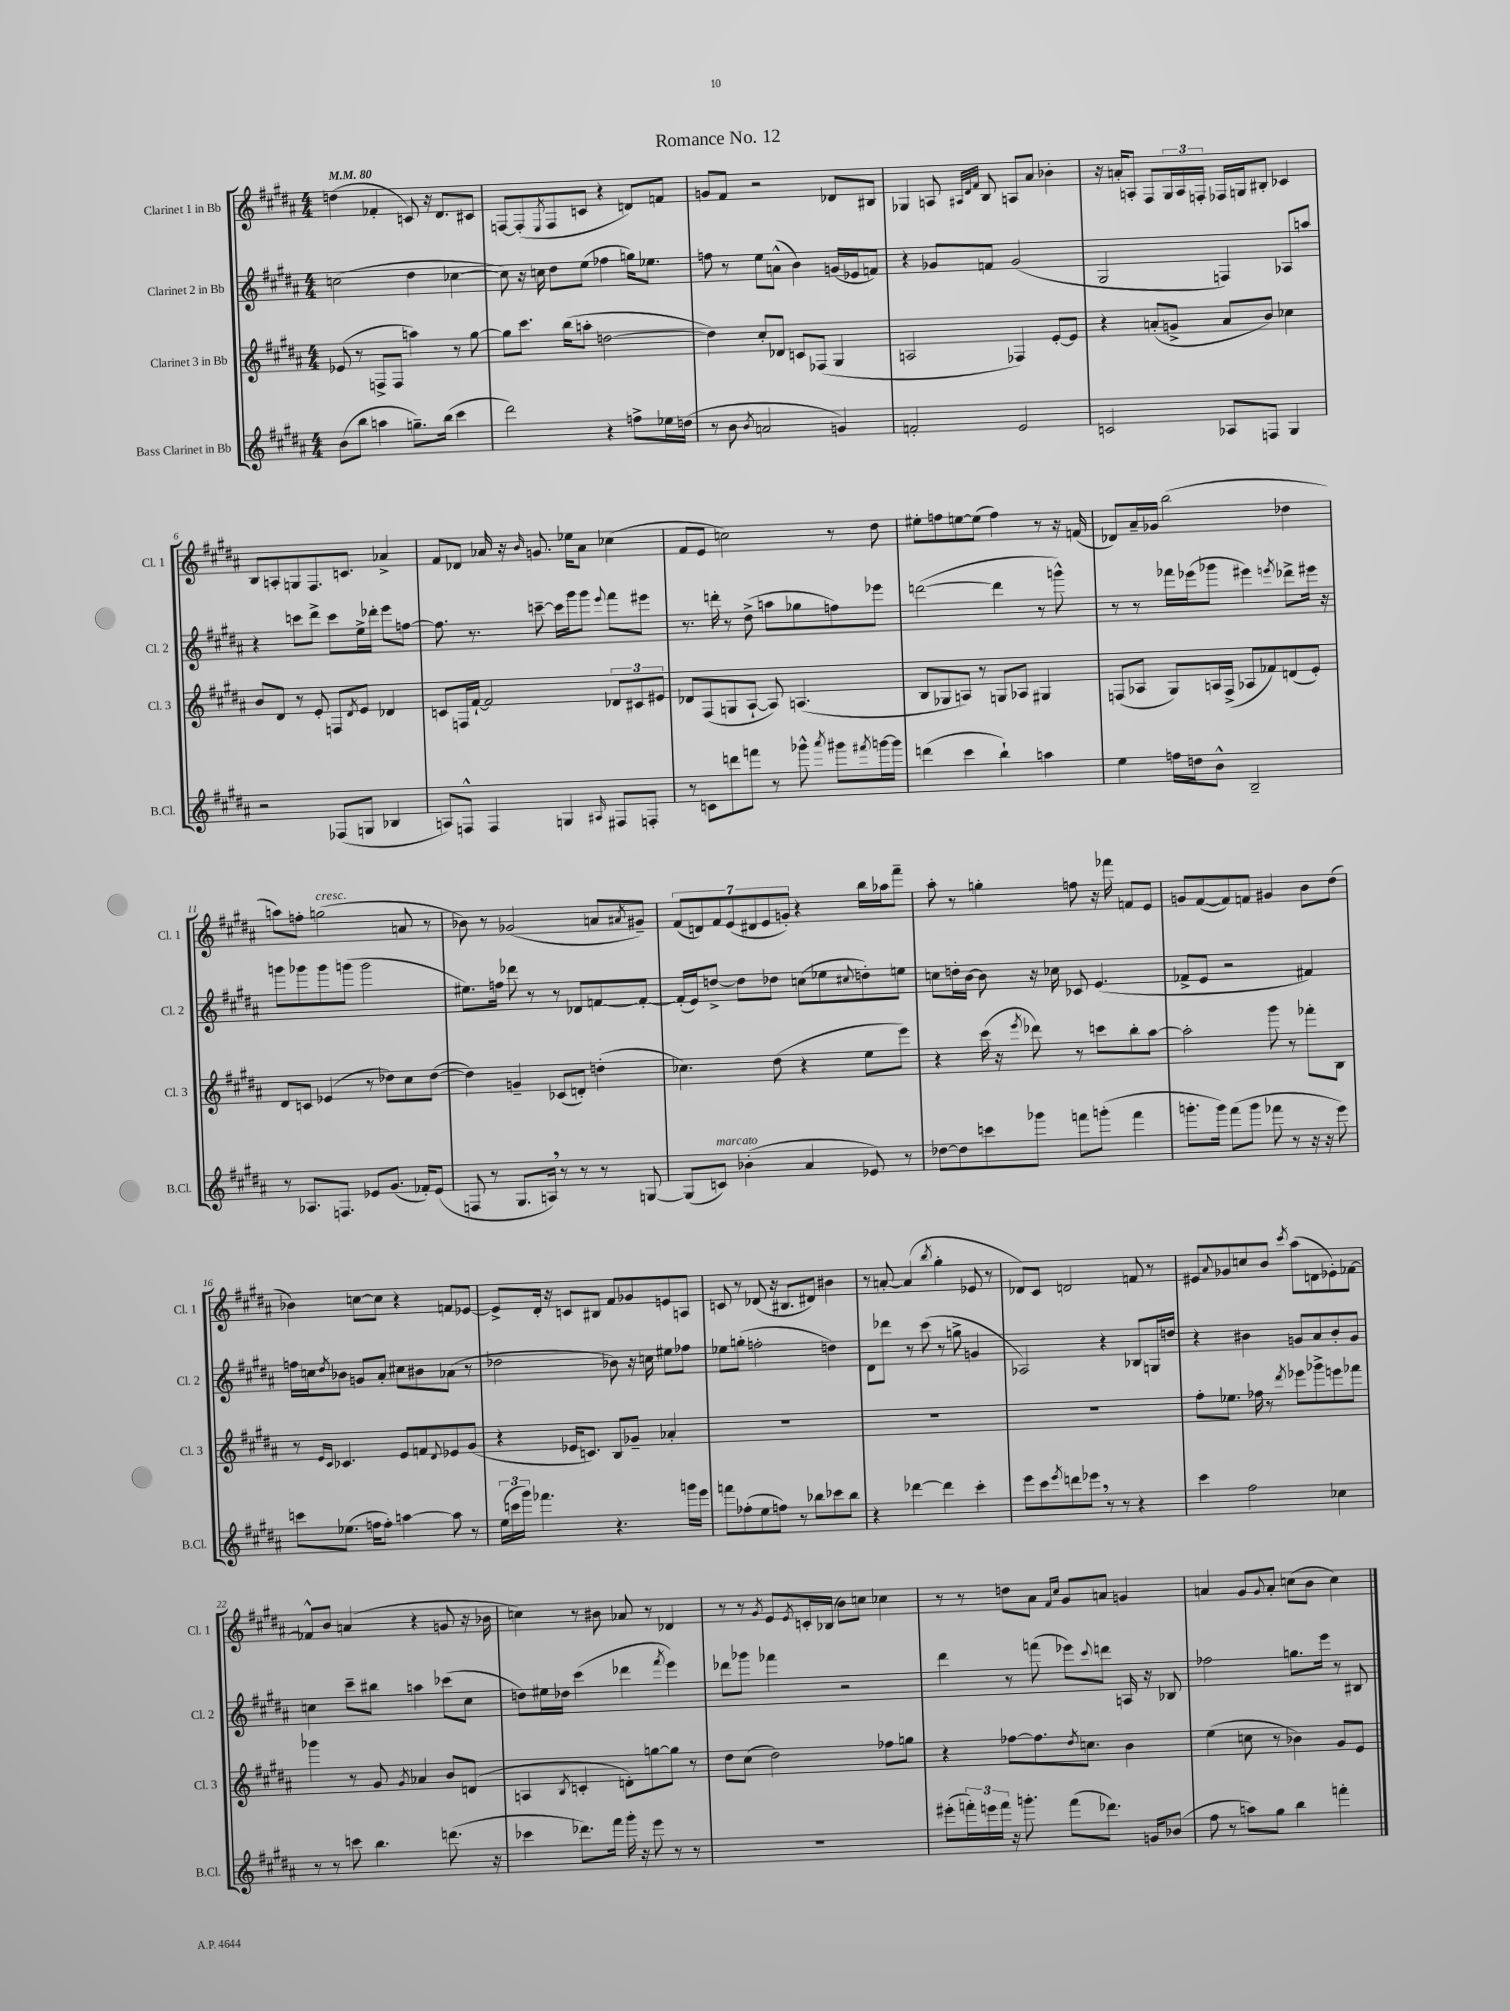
\header { title = "Romance No. 12" }
<<
\new StaffGroup <<
\new Staff = "s0" \with { instrumentName = "Clarinet 1 in Bb" shortInstrumentName = "Cl. 1" } {
    \clef treble \key b \major \numericTimeSignature \time 4/4 \tempo 4 = 80
    d''4( fes'4-. c'8) r16 dis'8. cis'8 |
    f8~ f8-.( \acciaccatura { e8 } f8 c'8 r4 d'8) f'8 |
    g'8 fis'8 r2 des'8 bis8 |
    ges4 a8 \grace { ais32 dis'32 fis'32 } b8 a8 ais'8 bes'4-. |
    r16 a'16-. a8-. fis8 \tuplet 3/2 { gis16 a16 f16-. } fes16 g16 bis8-. ces'4 |
    b8 a8-. g8 fis8. c'8. aes'4-> |
    fis'8 des'8 aes'16 r16 \grace { b'16 } g'8. ees''16 aes'8 ces''4( |
    fis'8 e'8 c''2) r8 dis''8 |
    eis''8-. f''8 e''8~ e''8( f''4) r8 r16 f'16( |
    des'8) ais'16-- ges'16 b''2( des''4 |
    a''8) f''8-. g''2^\markup { \italic "cresc." }( a'8 r8 |
    bes'8) r8 ges'2( a'8 \acciaccatura { ais'8 } gis'8--) |
    \tuplet 7/4 { fis'8( d'8) fis'8 e'8( dis'8 e'8 g'8-.) } r4 b''16 aes''16 fis'''8-- |
    ais''8-. r8 g''4-. f''8 r16 fes'''16 f'8 e'8 |
    g'8 fis'8~( fis'8) f'8 gis'4 b'8 dis''8( |
    bes'4) c''8~ c''8 r4 f'8 ees'8~ |
    ees'8-> dis'16-. r16 c'8 bis8 fis'8 ges'8 e'8 a8 |
    c'8 r8 des'8( r16 bis8. dis'8) bis'4 |
    r8 a'8~-. a'4( \acciaccatura { b''8 } gis''4-. ees'8 r8 |
    des'8) cis'8 d'2 f'8 r8 |
    eis'8 \appoggiatura { ais'8 } ges'8 c''8 b'8 \acciaccatura { cis'''8 } ais''8( d'8 ees'8-.) fes'8~ |
    fes'8-^ b'8 a'4( r4 g'8 r16 bes'16 |
    c''4) r8 bis'8 aes'8 r8 des'4 |
    r8 r8 \acciaccatura { gis'8 } e'8 \acciaccatura { e'8 } c'16-. bes16( b'8) c''8 ces''4 |
    r8 r8 d''8 ais'8 \grace { fis'16 cis''16 } gis'8 a'8 g'4 |
    a'4 gis'8 \appoggiatura { gis'8 } a'8-. c''8( b'8 c''4) \bar "|." |
}
\new Staff = "s1" \with { instrumentName = "Clarinet 2 in Bb" shortInstrumentName = "Cl. 2" } {
    \clef treble \key b \major \numericTimeSignature \time 4/4
    c''2( dis''4 ces''4~ |
    ces''8) r16 c''16 dis''8 e''8( fes''4 g''16) ees''8. |
    f''8 r8 e''8 a'8-^( b'4) g'16( ees'16 f'8) |
    r4 ges'8 f'8 ges'2( |
    gis2 f4) aes8 a''8 |
    r4 c'''8 dis'''8-> c'''8 e''16-> des'''16-. e'''8 f''8~ |
    f''8. r8. c'''8~-- c'''16 gis'''16 gis'''8 \appoggiatura { e'''8 } fis'''8 eis'''8 |
    r8. d'''16-. r8 dis''8->( a''8 ges''8 f''8) ees'''8 |
    d'''2~( d'''4 r8 g'''8-^) |
    r8 r8 fes'''16 ees'''16( ges'''8 eis'''4) \acciaccatura { e'''8 } des'''8-> eis'''16 r16 |
    g'''8 ges'''8 ges'''8 g'''8( g'''2 |
    eis''8.) f''16 des'''8 r8 r8 des'8 f'8~ f'8~-. |
    f'16-.( e'16) d''8~-> d''8 des''8 c''8( ees''8 \appoggiatura { cis''8 } d''8-.) e''8 |
    c''8 d''16-. b'16~ b'8 r16 ces''16 ces'8 e'4.( |
    fes'8-> e'8 r2 fis'4) |
    f''16 c''16 \acciaccatura { dis''8 } bes'8 g'8 ais'8-. cis''8 bis'8 aes'8( r8 |
    des''2 bes'8) r16 c''16 eis''8 fes''8 |
    ees''8 g''8-.( f''2-. d''4) |
    dis'8 des'''8 r8 cis'''8( r8 g''8-> g'4 |
    aes2) r4 bes8 g16 d''16 |
    r4 bis'4 g'8 ais'8 bis'8-. g'8 |
    c''4 cis'''8-- bis''8 a''4 ces'''8( c''8 |
    d''8) eis''16 des''16 cis'''4( des'''4 \acciaccatura { fis'''8 } e'''4) |
    des'''8 ges'''8 fes'''4 r2 |
    dis'''4 r8 f'''8( ees'''8) \appoggiatura { cis'''8 } d'''8 a16 r16 bes8 |
    fes''2 g''8. e'''16 r8 bis8 \bar "|." |
}
\new Staff = "s2" \with { instrumentName = "Clarinet 3 in Bb" shortInstrumentName = "Cl. 3" } {
    \clef treble \key b \major \numericTimeSignature \time 4/4
    ees'8( r8 f8-> f8 a''4) r8 gis''8~ |
    gis''8 cis'''8. b''16( a''8-. d''2~ |
    d''4) cis''8-. des'8 c'8 fes8( gis4 |
    a2 fes4) e'8~-. e'8 |
    r4 a'8-.( g'8-> a'8 b'8) ces''4 |
    b'8 dis'8 r8 e'8-. f8 \acciaccatura { dis'8 } e'8 des'4 |
    c'8 f16 fis'16~-! fis'2 \tuplet 3/2 { des'8 cis'8 eis'8 } |
    des'8 fis8( g8 ais8~-! ais8) a4.( |
    b8 ges8 a8) r8 g8 aes8 gis4 |
    f8( aes8 gis8) a16 f16->( aes8 fes'8) d'8( e'8-.) |
    dis'8 c'8 ees'4( r8 des''8) cis''8 des''8~( |
    des''4) g'4-- ces'8( d'8-.) d''4-.( |
    ces''4.) dis''8( r4 e''8 e'''8) |
    r4 cis'''16( r16 \acciaccatura { e'''8 } des'''8) r8 c'''8 b''8-. ais''8~ |
    ais''2-. gis'''8 r8 fes'''8-. b8 |
    r8 \grace { e'16 cis'16 } ces'4. e'8 f'8 \appoggiatura { dis'8 } ees'8 gis'8( |
    r4 ees'16 c'8.) b8 ges'8-- aes'4-. |
    R1 |
    R1 |
    R1 |
    fis''8-. ees''8. fes''16 r8 \acciaccatura { dis'''8 } ees'''8 ges'''8-> e'''8 fes'''8 |
    ges'''4 r8 gis'8 \acciaccatura { gis'8 } aes'4 b'8 d'8( |
    a4 \acciaccatura { b8 } c'4-. d'8-.) g''8~ g''8 r8 |
    dis''8 cis''8( dis''2) fes''8 g''8 |
    r4 fes''8~ fes''8. \acciaccatura { dis''8 } c''8. b'4 |
    e''4( c''8 r8 bes'4) gis'8 e'8 \bar "|." |
}
\new Staff = "s3" \with { instrumentName = "Bass Clarinet in Bb" shortInstrumentName = "B.Cl." } {
    \clef treble \key b \major \numericTimeSignature \time 4/4
    b'8( b''8 a''4 g''8.--) b''16( cis'''4 |
    dis'''2) r4 f''8-> ees''16 d''16( |
    r8 b'8 \acciaccatura { b'8 } a'2 g'4) |
    f'2-. e'2 |
    c'2 aes8 f8 gis4 |
    r2 fes8( g8 bes4 |
    a8) f8-^ f4 g4 \grace { ais16 } fis8 f8-. |
    r8 c'8 d'''8 f'''8 r8 ges'''8-^ \acciaccatura { ais'''8 } gis'''8 \acciaccatura { fis'''8 } g'''16~ g'''16 |
    d'''4( cis'''4 b''4-!) a''4 |
    e''4 f''16 d''16 b'8-^ b2-- |
    r8 aes8. f8. ees'8 gis'8.( fes'16-.) ees'8( |
    f8 r8 gis8. a16) \breathe r8 r8 r8 g8~ |
    g8( c'8^\markup { \italic "marcato" }) bes'4-.( ais'4 ees'8) r8 |
    des''8~ des''8 c'''8 ges'''8 f'''8 g'''8-.( f'''4 |
    g'''8.-. g'''16) fis'''8( g'''8 fes'''8 r8 r16 r16 e'''8) |
    c'''8 ees''8.( f''16 f''8-.) a''4~ a''8 r8 |
    \tuplet 3/2 { e''16( c'''16 gis'''16) } fes'''4. r4. g'''16 e'''16 |
    f'''8 fes''8-.( e''8 f''8) r8 bes''8 ces'''8 bes''8 |
    r4 des'''4~ des'''4 cis'''4-. |
    e'''8 cis'''8 \acciaccatura { e'''8 } d'''8 ees'''8 \breathe r8 r8 r4 |
    cis'''4 fis''2 ces''4 |
    r8 r8 c'''8 b''4. d'''8.( r16 |
    ces'''4 des'''8.) fis'''16 gis'''16-. r16 e'''8 r8 r8 |
    R1 |
    eis'''8-.( \tuplet 3/2 { f'''16-.) e'''16 f'''16 } r16 g'''8.-. f'''8( des'''8.) g'16 bes'8( |
    fis''8 r8 a''8) gis''8 b''4 f'''4-. \bar "|." |
}
>>
>>
